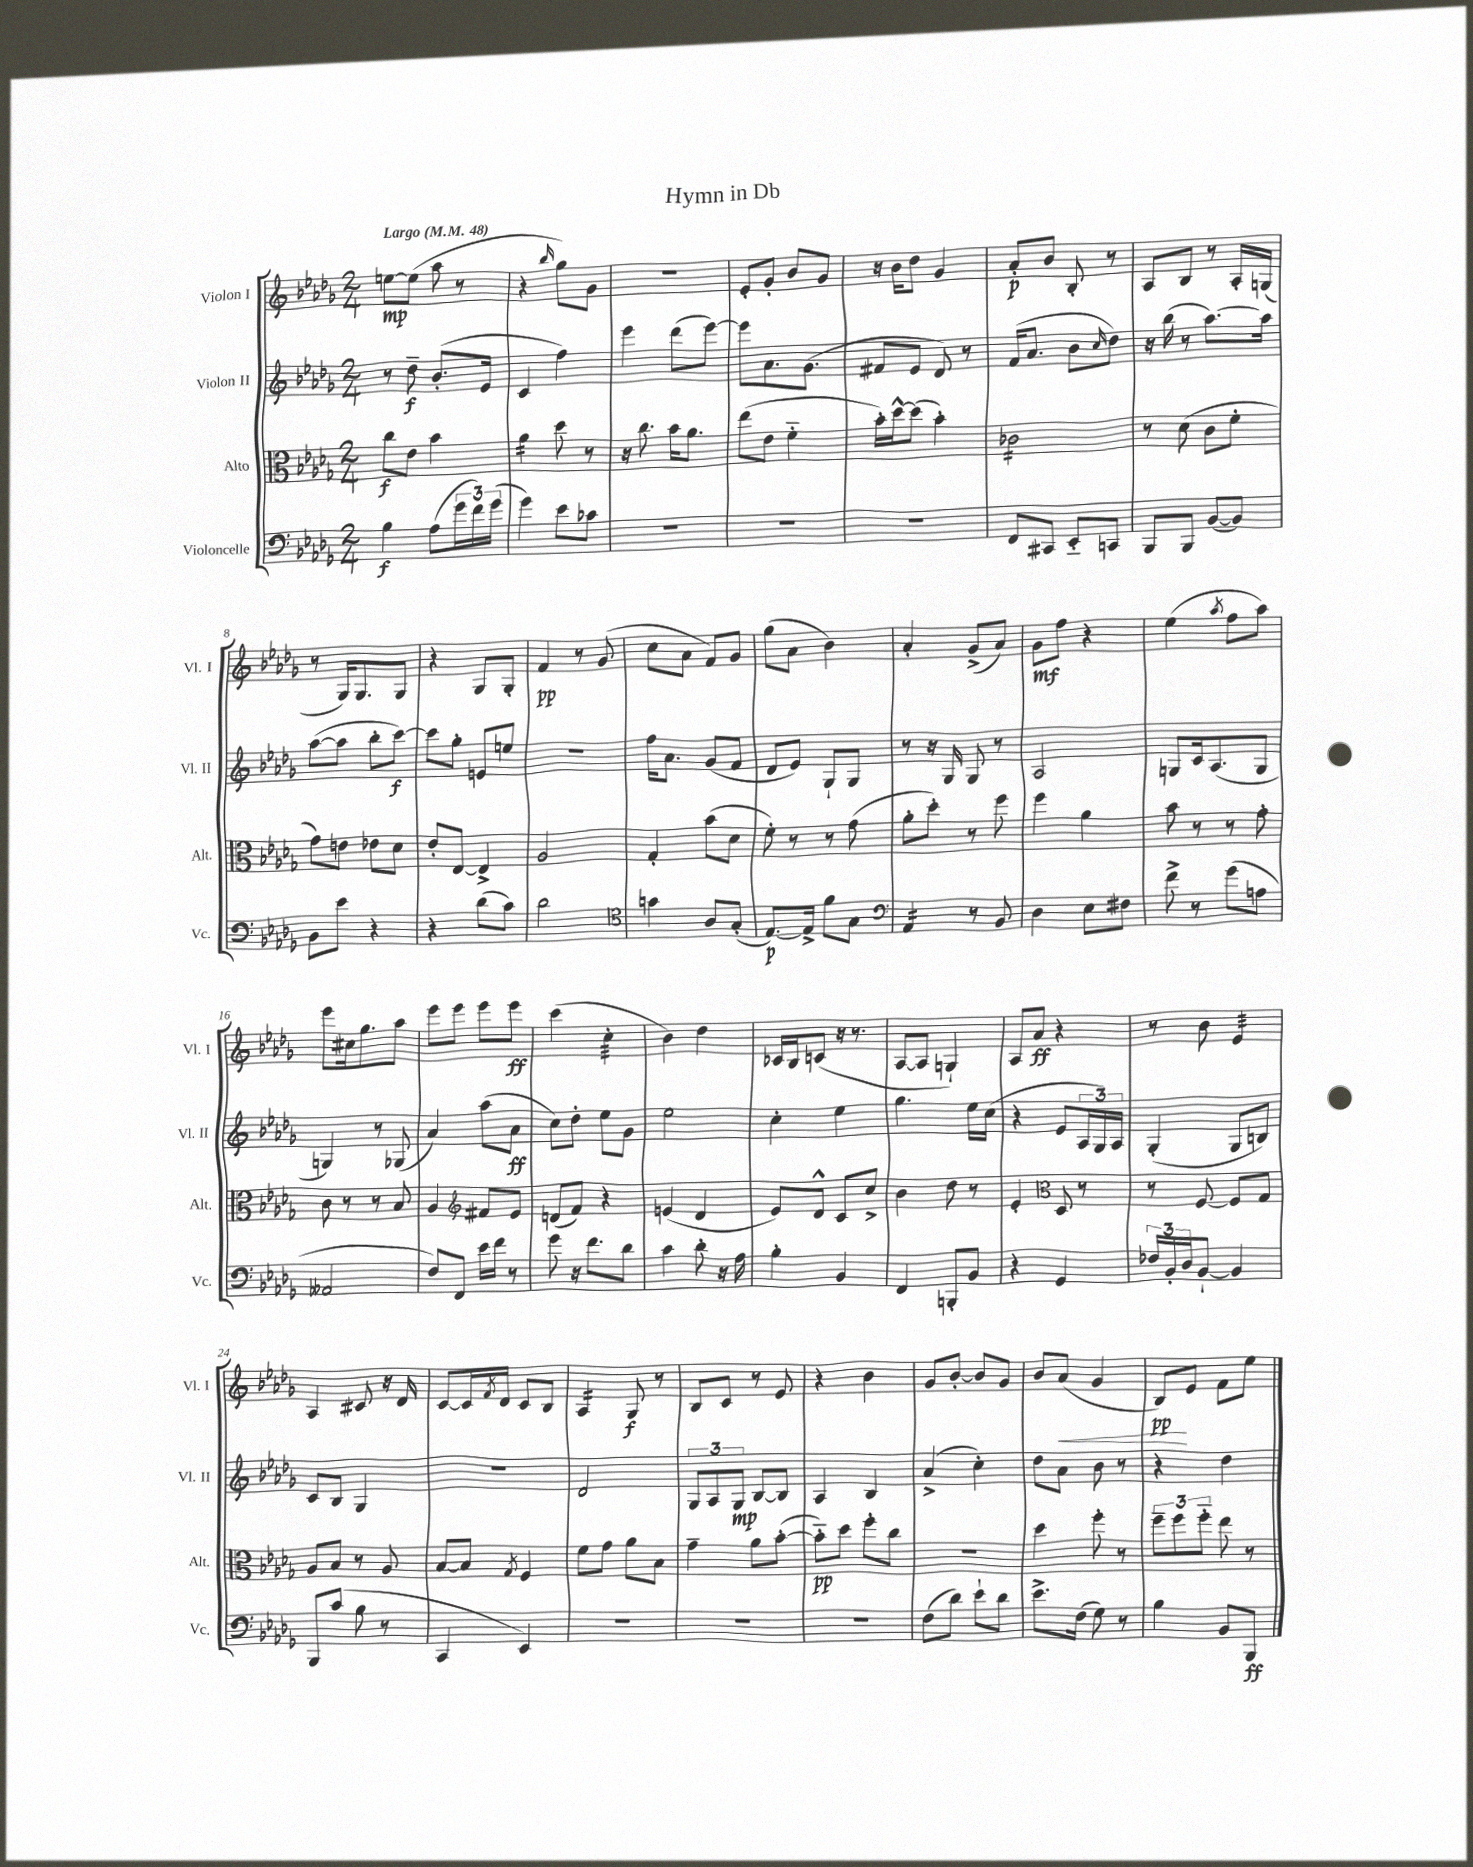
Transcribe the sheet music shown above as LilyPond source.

\header { title = "Hymn in Db" }
<<
\new StaffGroup <<
\new Staff = "s0" \with { instrumentName = "Violon I" shortInstrumentName = "Vl. I" } {
    \clef treble \key des \major \numericTimeSignature \time 2/4 \tempo "Largo" 4 = 48
    e''8~\mp e''8( aes''8 r8 |
    r4 \grace { bes''16 } ges''8) ges'8 |
    r2 |
    ees'8-. ges'8-. bes'8 ges'8 |
    r16 bes'16 des''8 ges'4 |
    aes'8-.\p bes'8 bes8-. r8 |
    aes8 bes8 r8 aes16-. g16( |
    r8 ges16) ges8. ges8 |
    r4 ges8 ges8-. |
    f'4\pp r8 ges'8( |
    c''8 aes'8 f'8) ges'8 |
    ges''8( aes'8 bes'4) |
    aes'4-. ges'8->( aes'8) |
    ges'8\mf f''8 r4 |
    ees''4( \acciaccatura { aes''8 } f''8 aes''8) |
    ees'''8 cis''16 ges''8. aes''8 |
    ees'''8 ees'''8 ees'''8 ees'''8\ff |
    c'''4( c''4:32-. |
    bes'4) des''4 |
    ces'16 bes16 c'8( r16 r8. |
    aes8~ aes8 g4-!) |
    aes8 aes'8\ff r4 |
    r8 bes'8 ees'4:32 |
    aes4 cis'8 r16 des'16 |
    c'8~ c'16 \acciaccatura { f'8 } des'16 c'8 bes8 |
    aes4:16 ges8\f r8 |
    bes8 c'8 r8 ees'8 |
    r4 bes'4 |
    ges'8 bes'8~-. bes'8 ges'8 |
    bes'8 aes'8\<( ges'4 |
    bes8\pp\!) ees'8 f'8 ees''8 \bar "|." |
}
\new Staff = "s1" \with { instrumentName = "Violon II" shortInstrumentName = "Vl. II" } {
    \clef treble \key des \major \numericTimeSignature \time 2/4
    r8 des''8--\f bes'8.-.( ees'16 |
    c'4 f''4) |
    ees'''4 des'''8( ees'''8~) |
    ees'''8 aes'8. ges'8.( |
    fis'8 ees'8 des'8) r8 |
    f'16( aes'8. bes'8 \grace { c''16 } des''8) |
    r16 bes''16( r8 aes''8.~) aes''16 |
    aes''8~( aes''8 bes''8-. c'''8~\f) |
    c'''8 ges''8-. e'8 e''8 |
    r2 |
    f''16 aes'8. ges'8( f'8 |
    des'8 ees'8) ges8-! ges8 |
    r8 r16 ges16 ges8 r8 |
    aes2 |
    g8 c'16 aes8.( g8 |
    g4) r8 ges8( |
    aes'4) aes''8( aes'8\ff |
    c''8) des''8-. ees''8 ges'8 |
    ees''2 |
    c''4-. ees''4 |
    ges''4. ees''16 c''16( |
    r4 ees'8 \tuplet 3/2 { aes16 ges16) aes16 } |
    ges4-.( ges8 b8) |
    c'8 bes8 ges4 |
    R2 |
    des'2 |
    \tuplet 3/2 { ges8 aes8 ges8\mp } bes8~ bes8 |
    aes4 bes4 |
    aes'4->( c''4-.) |
    des''8 aes'8 bes'8 r8 |
    r4 des''4 \bar "|." |
}
\new Staff = "s2" \with { instrumentName = "Alto" shortInstrumentName = "Alt." } {
    \clef alto \key des \major \numericTimeSignature \time 2/4
    c''8\f ees'8 bes'4 |
    aes'4:16 des''8 r8 |
    r16 c''8. bes'16 aes'8. |
    ees''8( ees'8 f'4-_ |
    bes'16-.) des''16~-^ des''8( bes'4-.) |
    ces'2:16 |
    r8 des'8( c'8 f'8-. |
    ges'8) e'8 ees'8 des'8 |
    ees'8-. ees8~ ees4-> |
    aes2 |
    ges4-. bes'8( des'8 |
    f'8-.) r8 r8 ges'8( |
    aes'8-. des''8-.) r8 f''8 |
    f''4 aes'4 |
    bes'8 r8 r8 ges'8-. |
    c'8 r8 r8 bes8 |
    aes4 \clef treble fis'8 ees'8 |
    d'8( f'8) r4 |
    e'4( des'4 |
    ees'8) des'8-^ c'8 c''8-> |
    bes'4 des''8 r8 |
    ees'4-. \clef alto des8 r8 |
    r8 f8~ f8 ges8 |
    aes8 bes8 r8 aes8 |
    bes8~ bes8 \acciaccatura { ges8 } f4 |
    f'8 ges'8 aes'8 bes8 |
    ges'4-- aes'8 bes'8~-.( |
    bes'8-_\pp) des''8 f''8-. c''8 |
    r2 |
    des''4 f''8-. r8 |
    \tuplet 3/2 { f''8-- f''8 f''8-_ } ees''8 r8 \bar "|." |
}
\new Staff = "s3" \with { instrumentName = "Violoncelle" shortInstrumentName = "Vc." } {
    \clef bass \key des \major \numericTimeSignature \time 2/4
    bes4\f aes8( \tuplet 3/2 { ges'16 f'16) ges'16( } |
    ges'4) ees'8 ces'8 |
    R2 |
    R2 |
    R2 |
    f,8 cis,8 ees,8-_ c,8 |
    bes,,8 bes,,8 bes,8~( bes,8) |
    bes,8 ees'8 r4 |
    r4 des'8( c'8) |
    des'2 |
    \clef tenor g'4 aes8 ges8-.( |
    ees8.~\p) ees16-> f'8 ges8 |
    \clef bass aes,4:16 r8 bes,8 |
    des4 ees8 fis8 |
    f'8-> r8 ges'8( a8 |
    aeses,2 |
    f8) f,8 ees'16 f'16 r8 |
    ges'8 r16 f'8. des'8 |
    c'4 des'8-. r16 aes16 |
    bes4-. bes,4 |
    f,4 b,,8-. bes,8 |
    r4 ges,4 |
    \tuplet 3/2 { fes16 bes,16-. des16 } bes,8~-! bes,4 |
    bes,,8 c'8( bes8 r8 |
    c,4 ees,4) |
    R2 |
    R2 |
    R2 |
    f8( des'8) ees'8-! des'8 |
    ees'8.-> f16( ges8) r8 |
    bes4 bes,8 bes,,8\ff \bar "|." |
}
>>
>>
